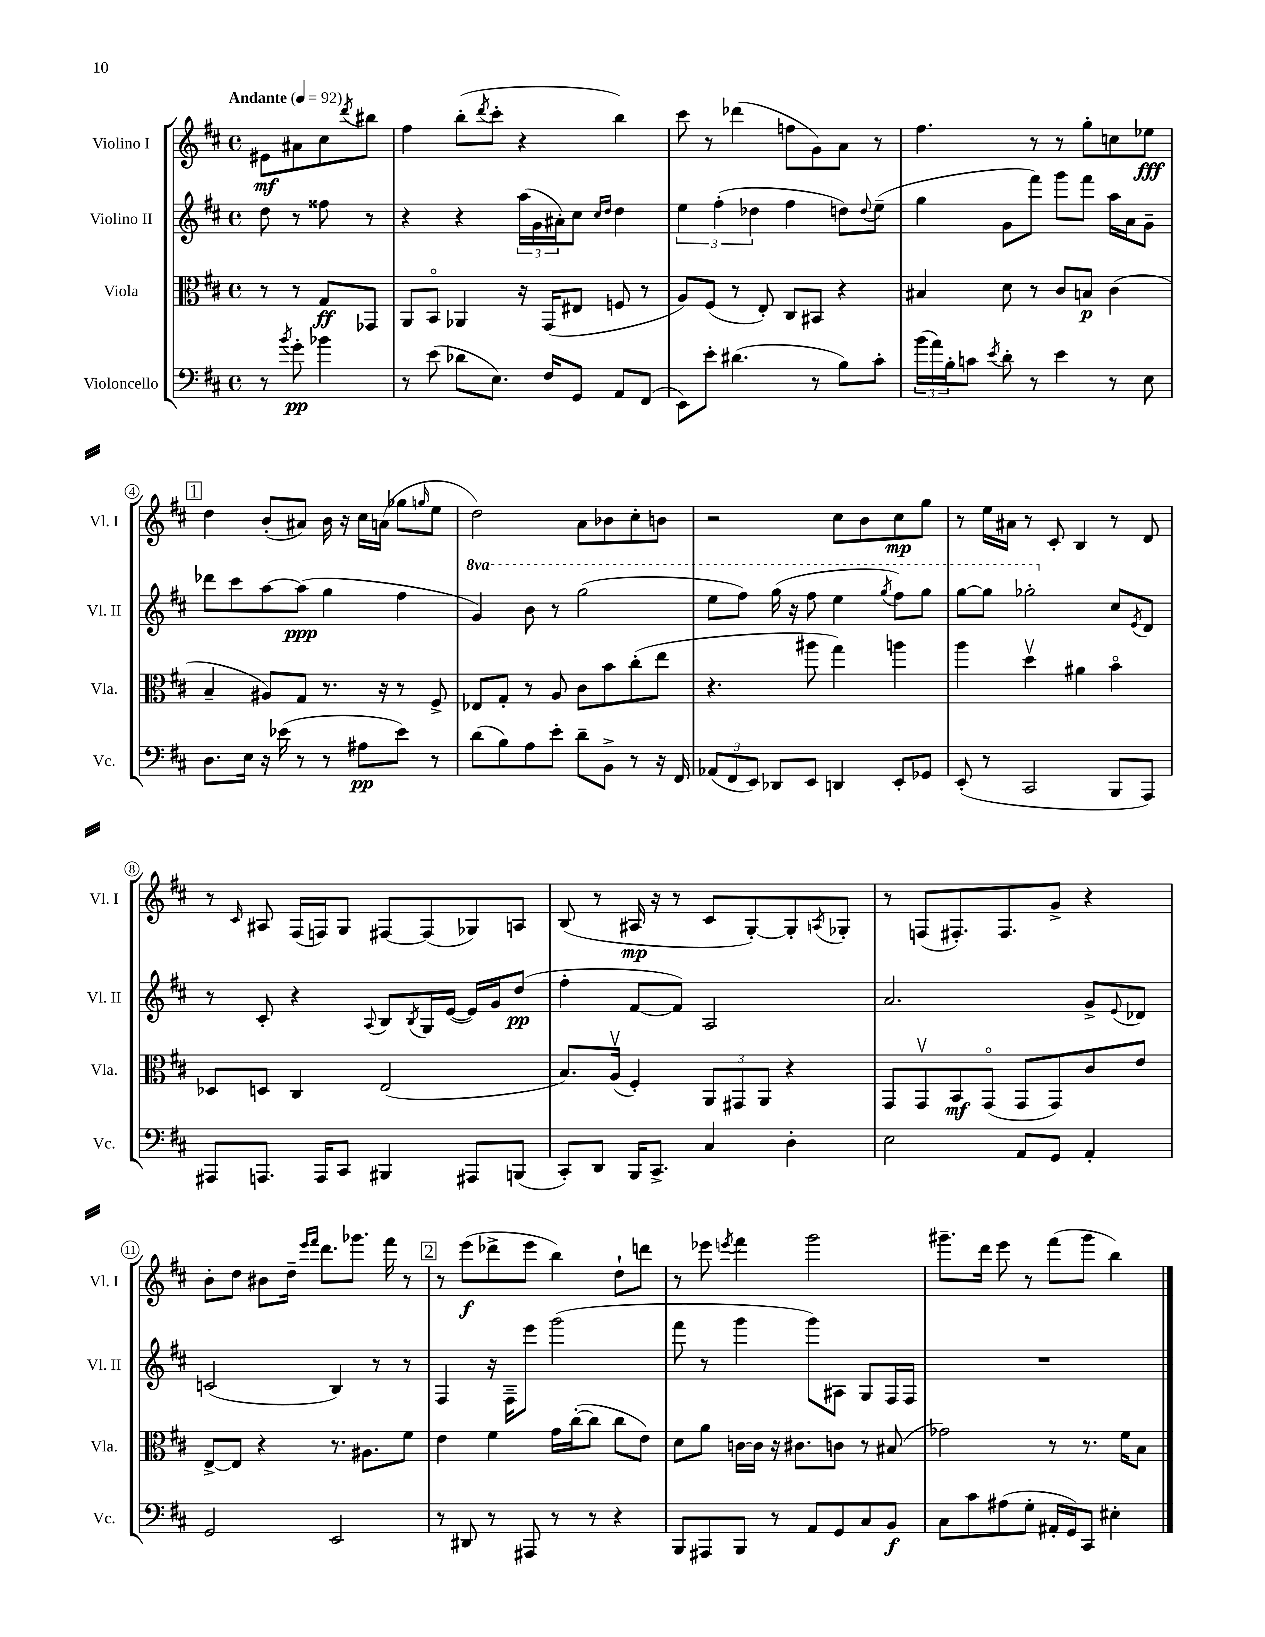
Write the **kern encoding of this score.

**kern	**kern	**kern	**kern
*staff4	*staff3	*staff2	*staff1
*clefF4	*clefC3	*clefG2	*clefG2
*k[f#c#]	*k[f#c#]	*k[f#c#]	*k[f#c#]
*M4/4	*M4/4	*M4/4	*M4/4
*met(c)	*met(c)	*met(c)	*met(c)
*MM92	*MM92	*MM92	*MM92
8r	8r	8dd\	8e#\L
8qb/	.	.	.
8g'\	8r	8r	8a#\
4b-\	8G/L	8ff##\	8cc#\
.	.	.	8qddd/
.	8GG-/J	8r	8bb#\J
=	=	=	=
8r	8AA/L	4r	4ff#\
(8e\	8BBo/J	.	.
8d-\L	4AA-/	4r	(8bb'\L
.	.	.	8qddd/
8.E\J)	.	.	8ccc#'\J
.	16r	(24aa\LL	4r
.	.	24g\	.
16F#/LK	(16GG/LK	.	.
.	.	24a#'\J)	.
8GG/J	8E#/J	8cc#\J	.
.	.	16qqcc#/LL	.
.	.	16qqdd/JJ	.
8AA/L	8F/	4dd\	4bb\)
(8FF#/J	8r	.	.
=	=	=	=
8EE\L)	8A/L)	6ee\	8ccc#\
8e'\J	(8F#/J	.	8r
.	.	(6ff#'\	.
(4.d#\	8r	.	(4ddd-\
.	.	6dd-\	.
.	8E'/)	.	.
.	8C#/L	4ff#\	8ff\L
8r	8BB#/J	.	8g\)
8B\L)	4r	8dd\L)	8a\J
.	.	8qqdd/	.
8c#'\J	.	(8ee~\J	8r
=	=	=	=
(24b\LL	4B#/	4gg\	4.ff#\
24a\)	.	.	.
24B'\J	.	.	.
8c\J	.	.	.
8qe/	.	.	.
8d'\	8d\	8g\L	.
8r	8r	8fff#\J)	8r
4e\	8c#/L	8ggg\L	8r
.	8B/J	8fff#\J	8gg'\L
8r	(4c#\	16aa\LL	8cc\
.	.	16a\J	.
8E\	.	8g~\J	8ee-\J
=	=	=	=
8.D\L	4B~/	8ddd-\L	4dd\
.	.	8ccc#\	.
16E\Jk	.	.	.
16r	8A#/L)	[8aa\	(8b'/L
(16e-\	.	.	.
8r	8G/J	(8aa\]J	8a#/J)
8r	8.r	4gg\	16b\
.	.	.	16r
8A#\L	.	.	16cc#\LL
.	16r	.	(16a\JJ
8e-\J)	8r	4ff#\	8gg-\L
.	.	.	16qqgg/
8r	8F#^/	.	8ee\J
=	=	=	=
(8d\L	8E-/L	4gg/)	2dd\)
8B\)	8G'/J	.	.
8A\	8r	8bb\	.
8e'\J	8A/	8r	.
8d~\L	8c#\L	(2ggg\	8a\L
8BB^\J	8b\	.	8b-\
8r	(8cc#'\	.	8cc#'\
16r	8ee\J	.	8b\J
16FF#/	.	.	.
=	=	=	=
(12AA-/L	4.r	8eee\L	2r
12FF#/	.	.	.
.	.	8fff#\J)	.
12EE/J)	.	.	.
8DD-/L	.	(16ggg\	.
.	.	16r	.
8EE/J	8aa#\	8fff#\	.
4DD/	4gg\)	4eee\	8cc#\L
.	.	.	8b\
.	.	8qggg/	.
8EE'/L	4aa\	8fff#\L)	8cc#\
8GG-/J	.	8ggg\J	8gg\J
=	=	=	=
(8EE'/	4aa\	[8ggg\L	8r
8r	.	8ggg\]J	16ee\LL
.	.	.	16a#\JJ
2CC#/	4ddv\	2ggg-'\	8r
.	.	.	8c#'/
.	4a#\	.	4B/
8BBB/L	4bo\	8cc#/L	8r
.	.	8qe/	.
8AAA/J)	.	8d/J	8d/
=	=	=	=
8AAA#/L	8D-/L	8r	8r
.	.	.	16qqc#/
8.AAA/J	8D/J	8c#'/	8A#/
.	4C#/	4r	(16F#/LL
16AAA/LK	.	.	16F/J)
8CC#/J	.	.	8G/J
.	.	8qqA/	.
4BBB#/	(2E/	8B/L	[8F#/L
.	.	8qB/	.
.	.	16G/L	(8F#/]
.	.	([16e/JJ	.
8AAA#/L	.	16e/]LL)	8G-/)
.	.	16g/J	.
(8BBB/J	.	(8dd/J	8A/J
=	=	=	=
8CC#'/L)	8.B/L)	4ff#'\	(8B/
8DD/J	.	.	8r
.	(16Av/Jk	.	.
16BBB/LK	4F#'/)	[8f#/L	16A#/
8.CC#^/J	.	.	16r
.	.	8f#/]J)	8r
4C#/	12AA/L	2A/	8c#/L
.	12GG#/	.	.
.	.	.	[8G'/)
.	12AA/J	.	.
4D'\	4r	.	8G'/]
.	.	.	8qA/
.	.	.	8G-'/J
=	=	=	=
2E\	8GG/L	2.a/	8r
.	8GGv/	.	(8F/L
.	8BB/	.	8.F#'/)
.	(8GGo/J	.	.
.	.	.	8.F#/
8AA/L	8GG/L	.	.
8GG/J	8GG/)	.	8g^/J
4AA'/	8c#/	8g^/L	4r
.	.	8qqe/	.
.	8e/J	8d-/J	.
=	=	=	=
2GG/	[8E^/L	(2c/	8b'\L
.	8E/]J	.	8dd\J
.	4r	.	8b#\L
.	.	.	16dd~\Jk
.	.	.	16qqeee/LL
.	.	.	16qqfff#/JJ
.	.	.	8.ddd\L
2EE/	8.r	4B/)	.
.	.	.	8.ggg-\J
.	8.A#\L	.	.
.	.	8r	.
.	.	.	16fff#\
.	8f#\J	8r	8r
=	=	=	=
8r	4e\	4F#/	8r
8DD#/	.	.	(8eee\L
8r	4f#\	16r	8ddd-^\
.	.	16F#~\LK	.
8AAA#/	.	8eee\J	8eee\J
8r	16g\LL	(2ggg\	4bb\)
.	([16cc#'\J	.	.
8r	8cc#\]J	.	.
4r	8cc#\L	.	8dd`\L
.	8e\J)	.	8ddd\J
=	=	=	=
8BBB/L	8d\L	8fff#\	8r
8AAA#/	8a\J	8r	8eee-\
.	.	.	8qeee/
8BBB/J	[16c\LL	4ggg\	4fff#\
.	16c\]JJ	.	.
8r	16r	.	.
.	8.c#\L	.	.
8AA/L	.	8ggg\L)	2ggg\
8GG/	8c\J	8A#\J	.
8C#/	8r	8G/L	.
8BB/J	(8B#/	16F#/L	.
.	.	16F#/JJ	.
=	=	=	=
8C#\L	2g-\)	1r	8.ggg#~\L
8c#\	.	.	.
.	.	.	16ddd\Jk
(8A#\	.	.	8eee\
8G'\J	.	.	8r
16AA#'/LL	8r	.	(8fff#\L
16GG/J)	.	.	.
8CC#/J	8.r	.	8ggg#\J
4E#'\	.	.	4bb\)
.	16f#\LK	.	.
.	8B\J	.	.
==	==	==	==
*-	*-	*-	*-
